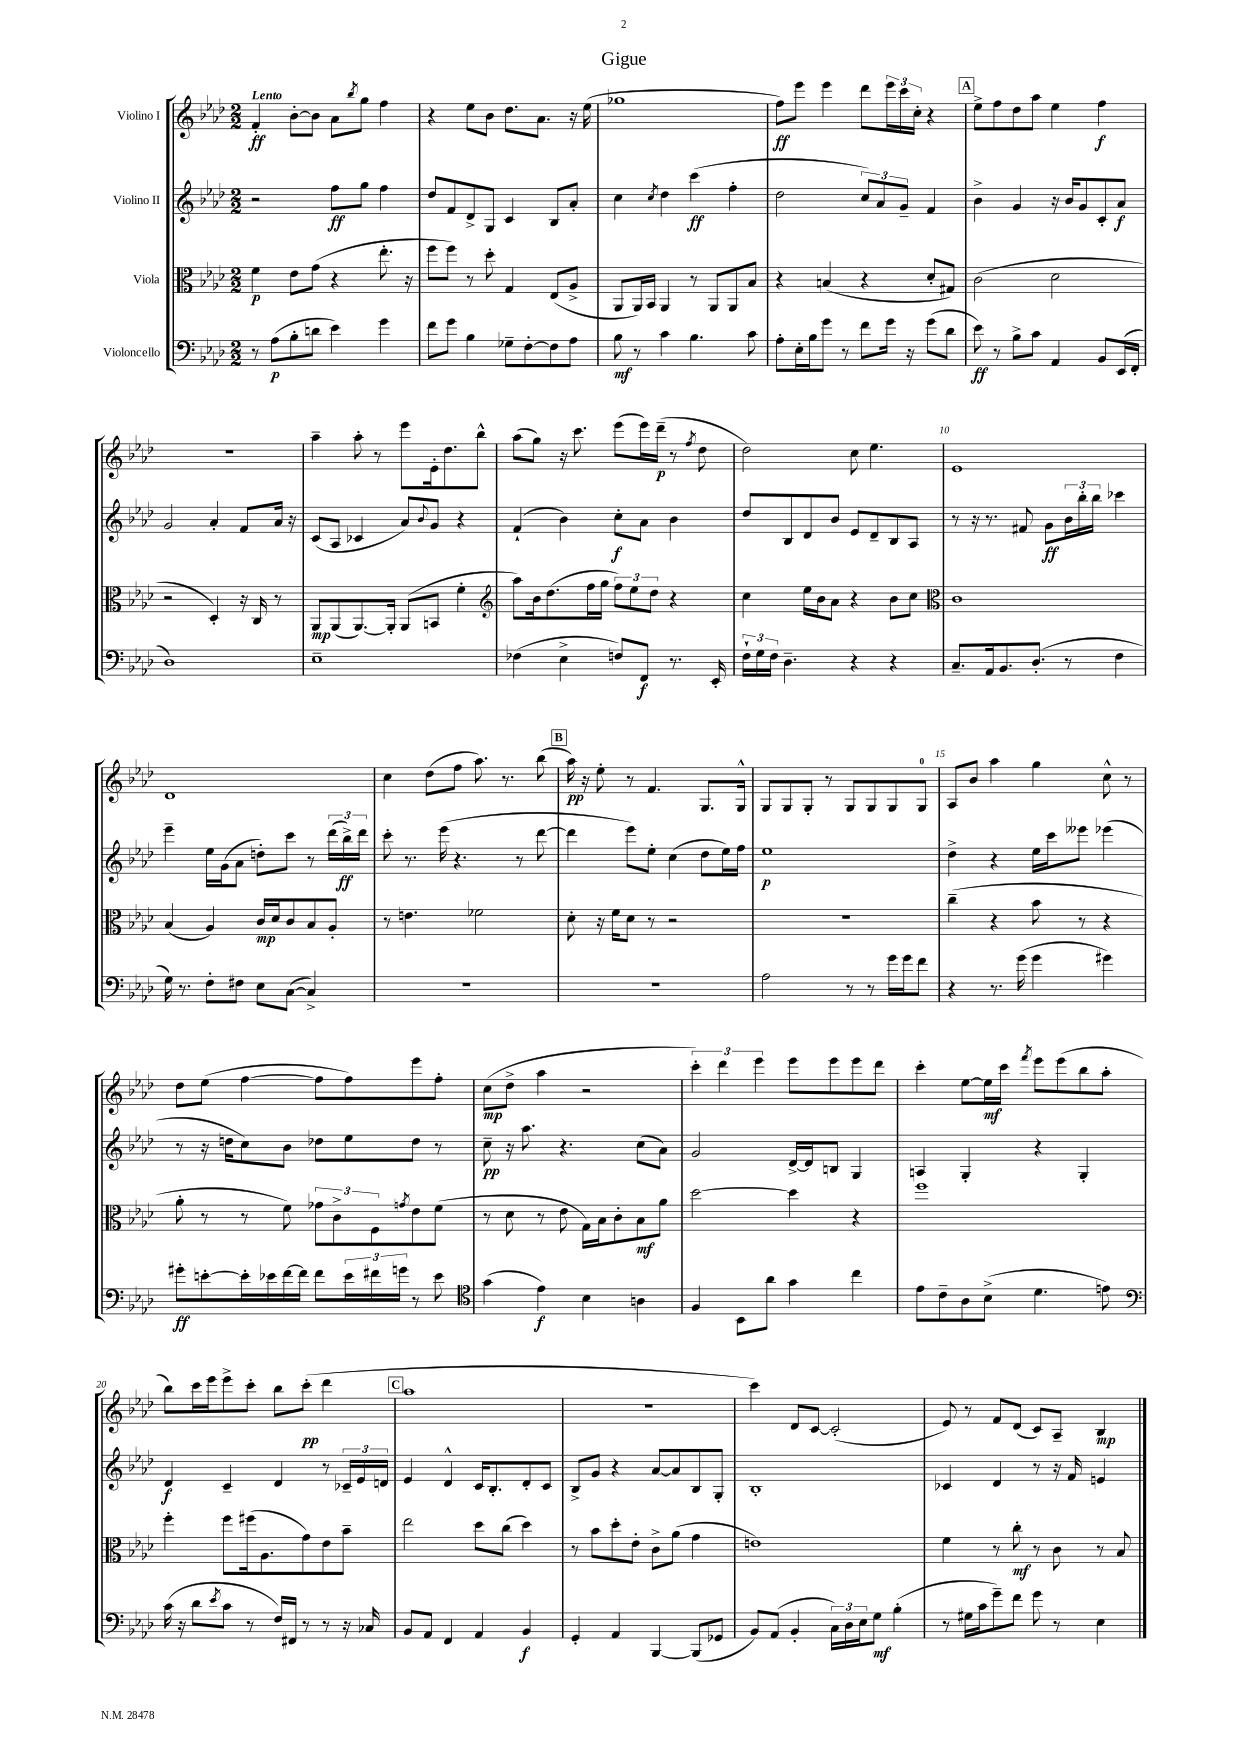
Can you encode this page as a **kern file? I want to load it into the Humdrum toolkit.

**kern	**kern	**kern	**kern
*staff4	*staff3	*staff2	*staff1
*clefF4	*clefC3	*clefG2	*clefG2
*k[b-e-a-d-]	*k[b-e-a-d-]	*k[b-e-a-d-]	*k[b-e-a-d-]
*M2/2	*M2/2	*M2/2	*M2/2
8r	4f\	2r	4f'/
(8A-\L	.	.	.
8B-'\	8e-\L	.	[8b-'\L
8d\J	(8g\J	.	8b-\]J
4e-\)	4r	8ff\L	8a-\L
.	.	.	8qbb-/
.	.	8gg\J	8gg\J
4g\	8.ee-'\	4ff\	4ff\
.	16r	.	.
=	=	=	=
8f\L	8ff\L	8dd-/L	4r
8g\J	8ff\J)	8f/	.
4B-\	8r	8d-^/	8ee-\L
.	8dd-'\	8G/J	8b-\J
8G-~\L	4G/	4c/	8.dd-\L
[8F'\	.	.	.
.	.	.	8.a-\J
8F\]	(8E-/L	8B-/L	.
8A-\J	8A-^/J	8a-'/J	16r
.	.	.	(16ee-\
=	=	=	=
8B-\	8AA-/L	4cc\	1gg-
8r	16AA-/L)	.	.
.	16BB-/JJ	.	.
.	.	8qcc/	.
4c\	4AA-/	4dd-\	.
4.B-\	8r	(4ccc\	.
.	8AA-/L	.	.
.	8AA-/	4ff'\	.
8c\	8B-/J	.	.
=	=	=	=
8A-'\L	4r	2dd-\	8ff\L)
16E-'\L	.	.	8eee-\J
16B-\J	.	.	.
8g\J	(4B/	.	4eee-\
8r	.	.	.
8f\L	4r	12cc/L)	8ddd-\L
.	.	12a-/	.
16g\Jk	.	.	24eee-\L
.	.	12g~/J	24ccc\
16r	.	.	.
.	.	.	24cc'\JJ
(8g\L	8d-'/L	4f/	4r
8d-\J	8G#/J)	.	.
=	=	=	=
8e-\)	(2c\	4b-^\	8ee-^\L
8r	.	.	8ff\
8B-^\L	.	4g/	8dd-\
8c\J	.	.	8aa-\J
4AA-/	2d-\	16r	4ee-\
.	.	16b-/LK	.
.	.	8g/	.
8BB-/L	.	8c'/	4ff\
(16EE-/L	.	8a-/J	.
16FF'/JJ	.	.	.
=	=	=	=
1D-)	2r	2g/	1r
.	4D-'/)	4a-'/	.
.	16r	8f/L	.
.	16C/	.	.
.	8r	16a-/Jk	.
.	.	16r	.
=	=	=	=
1E-~	8AA-/L	(8c/L	4aa-~\
.	(8AA-/	8A-/J	.
.	[8.AA-/)	4c-/	8aa-'\
.	.	.	8r
.	16AA-'/]Jk	.	.
.	(8AA-/L	8a-/L)	8eee-\L
.	.	8qqb-/	.
.	8BB/J	8g/J	16e-'\k
.	.	.	8.dd-\
.	4f'\	4r	.
.	.	.	8bb-^^\J
=	=	=	=
*	*clefG2	*	*
(4F-\	8aa-\L)	(4f`/	(8aa-\L
.	16b-\k	.	8gg\J)
.	(8.dd-\	.	.
4E-^\	.	4b-\)	16r
.	.	.	8.ccc\
.	16ff\L	.	.
.	16gg\JJ	.	.
8F/L)	12ff\L)	8cc'\L	(8eee-\L
.	12ee-\	.	.
8FF/J	.	8a-\J	16eee-\L)
.	12dd-\J	.	.
.	.	.	(16ddd-~\JJ
8.r	4r	4b-\	8r
.	.	.	8qff/
.	.	.	8dd-\
16EE-'/	.	.	.
=	=	=	=
24F`\LL	4cc\	8dd-/L	2dd-\)
24G\	.	.	.
24F\JJ	.	.	.
4.D-~\	.	8B-/	.
.	16ee-\LL	8d-/	.
.	16b-\J	.	.
.	8a-\J	8b-/J	.
4r	4r	8e-/L	8cc\
.	.	8d-~/	4.ee-\
4r	8b-\L	8B-/	.
.	8cc\J	8A-/J	.
=	=	=	=
*	*clefC3	*	*
8.C~/L	1c	8r	1e-
.	.	16r	.
16AA-/k	.	8.r	.
8.BB-/	.	.	.
.	.	8f#/	.
(8.D-'/J	.	.	.
.	.	8g\L	.
8r	.	24b-\L	.
.	.	24bb-'\	.
.	.	24bb-\JJ	.
4F\	.	4ccc-\	.
=	=	=	=
16G\)	(4B-/	4eee-~\	1d-
8.r	.	.	.
8F'\L	4A-/)	16ee-\LL	.
.	.	(16g\J	.
8F#\J	.	8a-\J	.
8E-\L	16c/LL	8dd'\L)	.
.	16d-/J	.	.
([8C\J	8c/	8ccc\J	.
4C^/])	8B-/	8r	.
.	8A-'/J	(24ddd-\LL	.
.	.	24bb-^\)	.
.	.	24ddd-\JJ	.
=	=	=	=
1r	8r	8ccc'\	4cc\
.	4.e\	8.r	.
.	.	.	(8dd-\L
.	.	(16eee-\	.
.	.	4.r	8ff\J
.	2f-\	.	8.aa-\)
.	.	.	8.r
.	.	8r	.
.	.	[8ddd-\	(8bb-\
=	=	=	=
1r	8d-'\	4ddd-\]	16aa-\)
.	.	.	16r
.	16r	.	8ee-'\
.	16f\LK	.	.
.	8d-\J	8eee-\L)	8r
.	8r	8ee-'\J	4.f/
.	2r	(4cc\	.
.	.	8dd-\L	8.G/L
.	.	16ee-\L)	.
.	.	16ff\JJ	16G^^/Jk
=	=	=	=
2A-\	1r	1ee-	8G/L
.	.	.	8G/
.	.	.	8G'/J
.	.	.	8r
8r	.	.	8G/L
8r	.	.	8G/
16g\LL	.	.	8G/
16g\J	.	.	.
8f\J	.	.	8G/J
=	=	=	=
4r	(4cc~\	4dd-^\	8A-/L
.	.	.	8b-/J
8.r	4r	4r	4aa-\
(16g\	.	.	.
4g\	8b-\	16ee-\LL	4gg\
.	.	16ccc\J	.
.	8r	8eee--\J	.
4g#\)	4r	(4eee-\	8cc^^\
.	.	.	8r
=	=	=	=
8g#'\L	8a-'\	8r	8dd-\L
[8e'\	8r	16r	(8ee-\J
.	.	16dd\LK	.
16e'\]L	8r	8cc\)	[4ff\
16e-\	.	.	.
[16f\	8f\)	8b-\J	.
16f\]JJ	.	.	.
8f\L	12g-\L	8dd-\L	8ff\]L
.	12c^\	.	.
24e-\L	.	8ee-\	8ff\)
24f#\	12F\	.	.
24g\JJ	.	.	.
.	8qg/	.	.
8r	8e-\	8dd-\J	8eee-\
8e-\	(8f\J	8r	8ff'\J
=	=	=	=
*clefC4	*	*	*
(4g\	8r	8cc~\	(8cc\L
.	8d-\	16r	8dd-^\J
.	.	8.aa-\	.
4e-\)	8r	.	4aa-\
.	8e-\	4.r	.
4B-\	16G\LL)	.	2r
.	16B-\J	.	.
.	8c'\	.	.
4A\	8B-\	(8cc\L	.
.	8a-\J	8a-\J)	.
=	=	=	=
4F/	[2dd-\	2g/	6ccc'\)
.	.	.	6ddd-\
8BB-\L	.	.	.
.	.	.	6eee-\
8a-\J	.	.	.
4g\	4dd-\]	[16d-^/LL	8eee-\L
.	.	16d-/]J	.
.	.	8B/J	8eee-\
4cc\	4r	4G/	8eee-\
.	.	.	8ddd-\J
=	=	=	=
8e-\L	1ff	4A/	4ccc'\
8c~\	.	.	.
8A-\	.	4G'/	[8ee-\L
(8B-^\J	.	.	16ee-\]L
.	.	.	16ccc\JJ
.	.	.	8qfff/
4.d-\	.	4r	8eee-\L
.	.	.	(8eee-\
.	.	4G'/	8bb-\
8e\)	.	.	8aa-'\J
=	=	=	=
*clefF4	*	*	*
(16c\	4ff'\	4d-/	8bb-\L)
16r	.	.	.
8d-\L	.	.	16ccc\L
.	.	.	16eee-\J
8qe-/	.	.	.
8c\J	8ff\L	4c~/	8eee-^\
8r	(16ff#\k	.	8ccc'\J
.	8.A-\	.	.
16F/LL)	.	4d-/	8bb-\L
16FF#/JJ	.	.	.
8r	8g\)	.	(8ccc'\J
8r	8e-\	8r	4ddd-\
16r	8b-~\J	24c-~/LL	.
.	.	24e-/	.
16C-/	.	.	.
.	.	24d/JJ	.
=	=	=	=
8BB-/L	2ee-\	4e-/	1aa-
8AA-/J	.	.	.
4FF/	.	4d-^^/	.
4AA-/	8dd-\L	16c/LK	.
.	.	8.B-'/	.
.	(8cc\J	.	.
4BB-/	4dd-\)	8d-'/	.
.	.	8c/J	.
=	=	=	=
4GG'/	8r	8B-^/L	1r
.	8b-\L	8g/J	.
4AA-/	8dd-'\	4r	.
.	8e-'\J	.	.
[4BBB-/	8c^\L	[8a-/L	.
.	(8a-\J	8a-/]	.
(8BBB-/]L	4g\	8B-/	.
8GG-/J	.	8G'/J	.
=	=	=	=
8BB-/L)	1e)	1B-'	4ccc\)
(8AA-/J	.	.	.
4BB-'/	.	.	8d-/L
.	.	.	[8c/J
24C\LL)	.	.	(2c'/]
24D-\	.	.	.
24E-\J	.	.	.
8G\J	.	.	.
(4B-'\	.	.	.
=	=	=	=
8r	4f\	4c-/	8e-/)
16G#\LL	.	.	8r
16c\J	.	.	.
8g~\)	8r	4d-/	8f/L
8f\J	8cc'\	.	(8d-/J
8g\	8r	8r	8c/L)
8r	8c\	16r	8A-~/J
.	.	16f/	.
4E-\	8r	4e/	4B-/
.	8B-/	.	.
==	==	==	==
*-	*-	*-	*-
